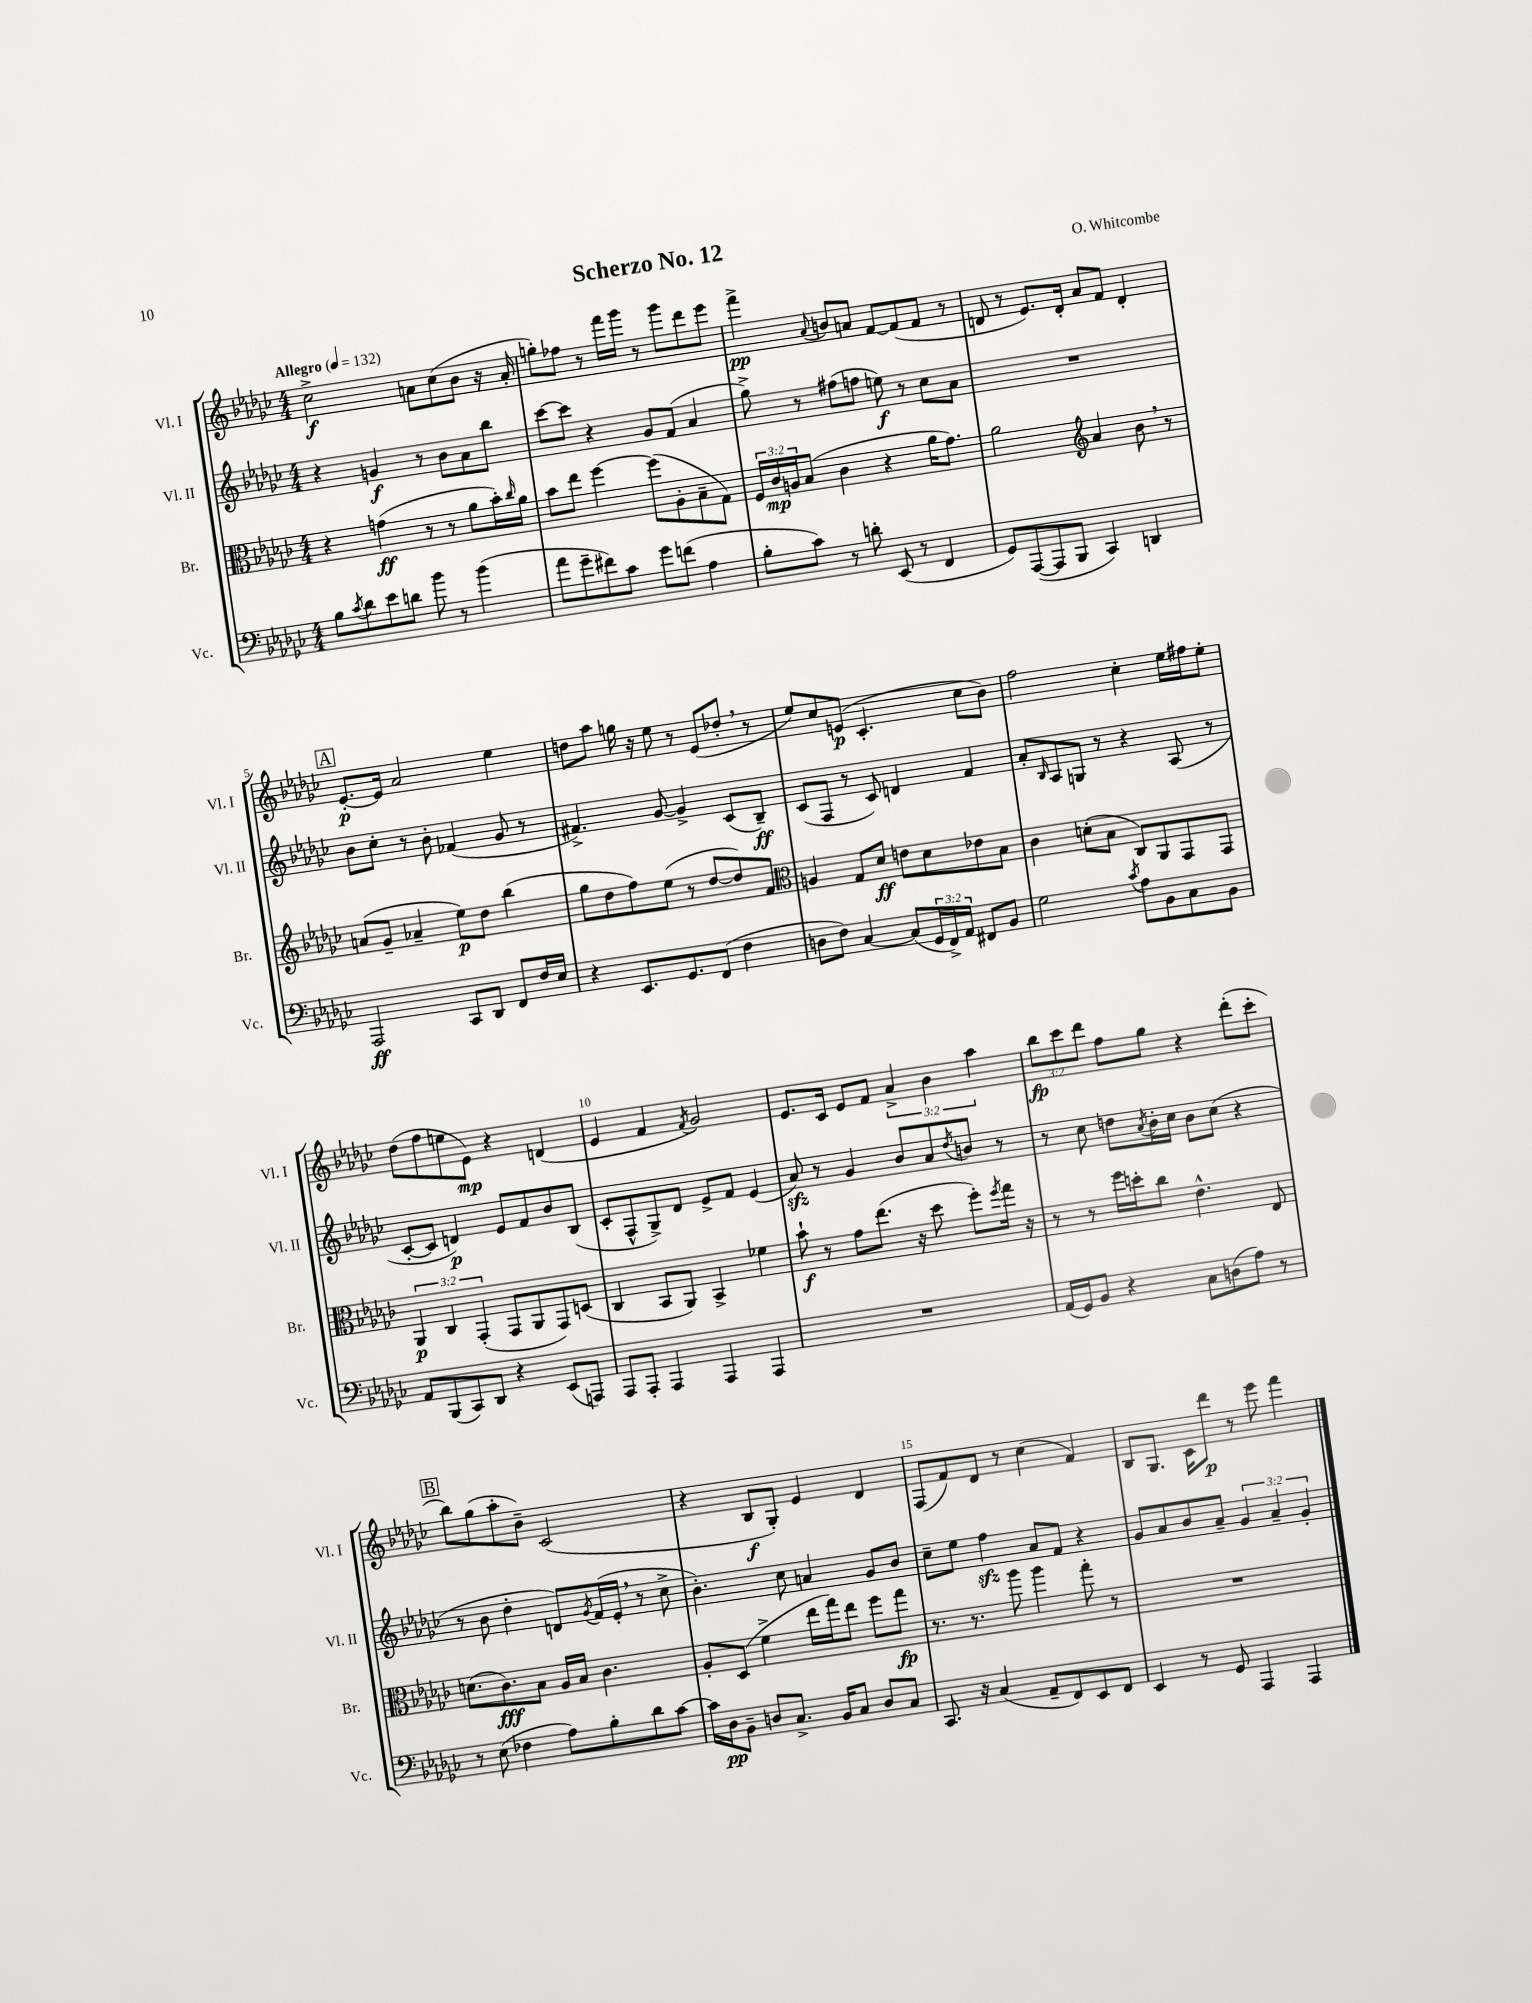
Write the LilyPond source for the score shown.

\header { title = "Scherzo No. 12" composer = "O. Whitcombe" }
<<
\new StaffGroup <<
\new Staff = "s0" \with { instrumentName = "Vl. I" shortInstrumentName = "Vl. I" } {
    \clef treble \key ges \major \numericTimeSignature \time 4/4 \override Staff.TupletNumber.text = #tuplet-number::calc-fraction-text \tempo "Allegro" 4 = 132
    ces''2->\f a'8 ces''8( bes'8 r16 a'16-. |
    g''8-.) fes''8 r8 f'''16 ges'''16 r8 ges'''8 des'''8 ees'''8 |
    f'''4->\pp \appoggiatura { aes'8 } b'8 a'8 f'8~ f'8( f'8 r8 |
    d'8 r8 ees'8.) d'16-. aes'8 f'8 d'4-. |
    \mark \markup { \box "A" } ees'8.~-.\p ees'16 aes'2 ees''4 |
    d''8 aes''8 g''16 r16 ees''8 r8 ees'8( des''8-. \breathe r8 |
    ees''8) ces''8 e'8\p( ces'4.-. ces''8 bes'8) |
    f''2 ces''4-. ees''16 fis''16 ees''8-. |
    des''8( f''8 e''8 ees'8\mp) r4 d'4( |
    ees'4 f'4 \acciaccatura { f'8 } ges'2) |
    ees'8. ces'16 ees'8 f'8 \tuplet 3/2 { aes'4-> bes'4 aes''4 } |
    \tuplet 3/2 { bes''8\fp ces'''8 des'''8 } f''8 ges''8 r4 des'''8-.( ces'''8-. |
    \mark \markup { \box "B" } bes''8) ges''8( aes''8-. bes'8--) ces'2( |
    r4 bes8\f ges8-.) ees'4 des'4 |
    f8( f'8) des'8 r8 ces''4( f'4) |
    bes8 ges8. ces'16 des'''8\p r8 ees'''8 f'''4 \bar "|." |
}
\new Staff = "s1" \with { instrumentName = "Vl. II" shortInstrumentName = "Vl. II" } {
    \clef treble \key ges \major \numericTimeSignature \time 4/4 \override Staff.TupletNumber.text = #tuplet-number::calc-fraction-text
    r4 g'4\f r8 bes'8 aes'8 bes''8 |
    ces'''8~ ces'''8 r4 ges'8 f'8( aes'4 |
    ges''8->) r8 fis''8( f''8 e''8\f) r8 ces''8 aes'8 |
    R1 |
    \mark \markup { \box "A" } bes'8 ces''8-. r8 bes'8-. fes'4( ges'8 r8 |
    fis'4.->) ges'8~ ges'4-> ces'8( bes8--\ff) |
    ces'8( f8 r8 ces'8) d'4 f'4 |
    aes'8-. \grace { bes16 } aes8 g8 r8 r4 aes8( r8 |
    ces'8~-. ces'8 d'4\p) ees'8 f'8 bes'8 bes8( |
    ces'8-. f8-^ ges8->) des'8 ees'8-> f'8 ees'4( |
    aes'8\sfz) r8 ges'4 bes'8 aes'8 \acciaccatura { des''8 } b'8 r8 |
    r8 ces''8 d''8 \acciaccatura { aes'8 } bes'16-. ces''16 bes'8 ces''8( r4 |
    \mark \markup { \box "B" } r8 bes'8 des''4-. d'8) \acciaccatura { ges'8 } f'16( ees'16-. \breathe r8 ces''8-> |
    bes'4.-.) ces''8 a'4 ges'8 bes'8 |
    ces''8-- ees''8 f''4\sfz aes'8 f'8 r4 |
    ges'8 aes'8 bes'8 aes'8-- \tuplet 3/2 { ges'4 aes'4-- ges'4-. } \bar "|." |
}
\new Staff = "s2" \with { instrumentName = "Br." shortInstrumentName = "Br." } {
    \clef alto \key ges \major \numericTimeSignature \time 4/4 \override Staff.TupletNumber.text = #tuplet-number::calc-fraction-text
    r4 g'4\ff( r8 r8 aes'8 bes'16-.) \grace { ces''16 } aes'16 |
    bes'8 ees''8 f''4~ f''8( aes8-. bes8-- ges8) |
    \tuplet 3/2 { f16 ces'16\mp a16 } bes8( ces'4 r4 aes'16 ges'8.) |
    aes'2 \clef treble aes'4 bes'8 \breathe r8 |
    \mark \markup { \box "A" } a'8( ges'8-- aes'4-- ees''8\p) des''8 bes''4( |
    ges''8 des''8 f''8) ees''8( r8 des''8~ des''8) f'8 |
    \clef alto a4 ges8 des'8\ff e'8 des'8 ees'8 bes8 |
    ces'4 d'8-.( bes8 ces8) aes,8 ges,8 ges,8 |
    \tuplet 3/2 { aes,4\p ces4 ges,4-.( } ges,8 aes,8 ges,8) d8( |
    ces4 bes,8 aes,8) bes,4-> fes'4 |
    bes'8-!\f r8 ges'8 ees''8.( r16 des''8 f''8-.) \acciaccatura { f''8 } ges''16 r16 |
    r8 r8 f''16 d''16-. ces''8 ees'4.-^ ees8 |
    \mark \markup { \box "B" } d'8.( ces'8.\fff) bes8 aes16 bes16 ces'4. |
    aes8-. des8( f'4-> ees''16 ges''16) ees''8 f''8 ges''8\fp |
    r8. r8. aes''8 aes''4 ges''8-. r8 |
    R1 \bar "|." |
}
\new Staff = "s3" \with { instrumentName = "Vc." shortInstrumentName = "Vc." } {
    \clef bass \key ges \major \numericTimeSignature \time 4/4 \override Staff.TupletNumber.text = #tuplet-number::calc-fraction-text
    bes8 \acciaccatura { ces'8 } des'8 ees'8 d'8 bes'8 r8 bes'4( |
    aes'8 ges'8-- fis'8) ces'8 ges'8 f'8( aes4 |
    bes8-. ces'8) r8 d'8-. ees,8( r8 f,4 |
    ges,8) aes,,8~( aes,,8 bes,,8 ces,4) d,4 |
    \mark \markup { \box "A" } aes,,2\ff ces,8 des,8 f,8 f16 ees16 |
    r4 ees,8. ges,8. f,8( f4 |
    d8 f8) ces4~ ces8( \tuplet 3/2 { ges,16 f,16->) aes,16 } fis,8 bes,8 |
    ges2 \acciaccatura { ces'8 } aes8 bes,8 ces8 bes,8 |
    aes,8 bes,,8( ces,8) des,8 r4 ees,8( a,,8) |
    aes,,8 aes,,8-. aes,,4 aes,,4 aes,,4 |
    R1 |
    aes,16( ges,16) bes,8 r4 ces8 d8( aes8) r8 |
    \mark \markup { \box "B" } r8 ees8( fes4 aes8) bes8-. des'8 ces'8~ |
    ces'16 des16\pp bes,8-- d8 ces8.-> bes,16 ces8 d8 ces8 |
    ces,8. r16 ces4( aes,8-- f,8) ees,8 f,8 |
    ees,4 r8 ges,8 aes,,4 aes,,4 \bar "|." |
}
>>
>>
\layout { \context { \Score \override BarNumber.break-visibility = ##(#f #t #t) barNumberVisibility = #(every-nth-bar-number-visible 5) } }
